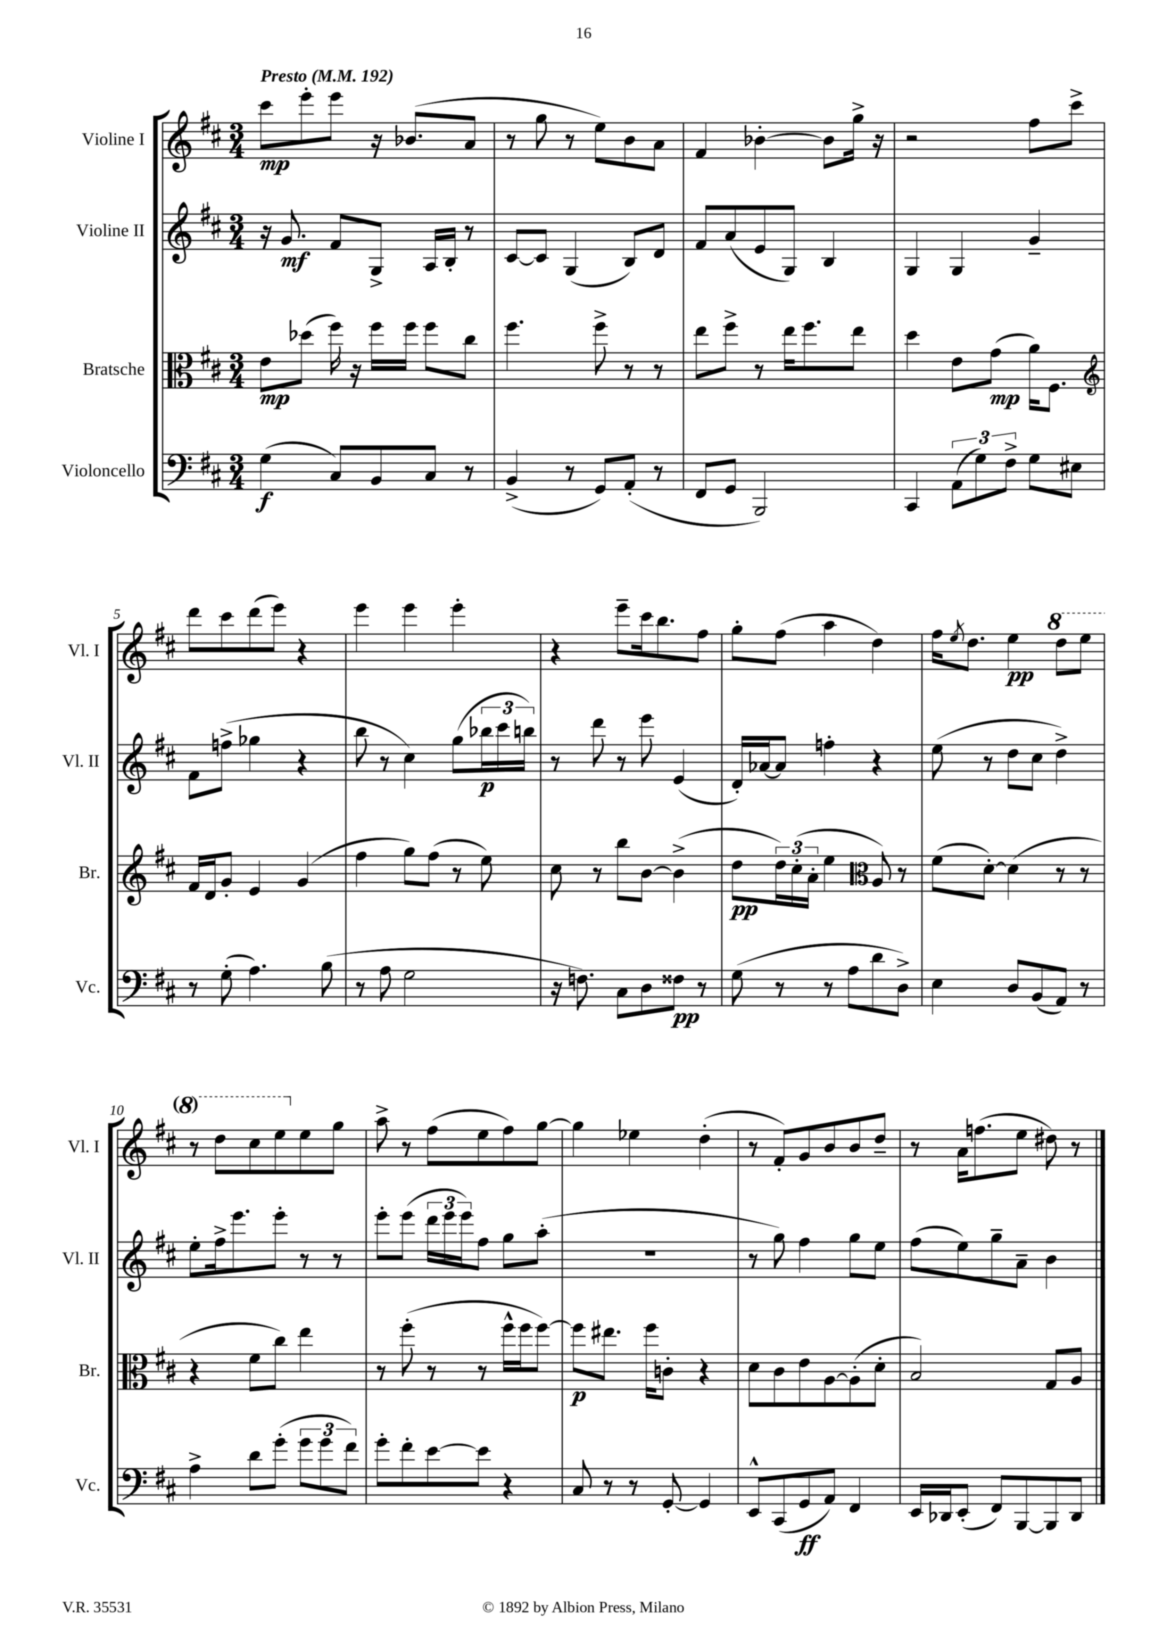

**kern	**kern	**kern	**kern
*staff4	*staff3	*staff2	*staff1
*clefF4	*clefC3	*clefG2	*clefG2
*k[f#c#]	*k[f#c#]	*k[f#c#]	*k[f#c#]
*M3/4	*M3/4	*M3/4	*M3/4
*MM192	*MM192	*MM192	*MM192
(4G\	8e\L	16r	8ccc#\L
.	.	8.g/	.
.	(8dd-\J	.	8eee'\
8C#/L)	16ff#\)	8f#/L	8eee\J
.	16r	.	.
8BB/	16ff#\LL	8G^/J	16r
.	16ff#\JJ	.	(8.b-/L
8C#/J	8ff#\L	16A/LL	.
.	.	16B'/JJ	.
8r	8cc#\J	8r	8a/J
=	=	=	=
(4BB^/	4.ff#\	[8c#/L	8r
.	.	8c#/]J	8gg\
8r	.	(4G/	8r
8GG/L)	8ff#^\	.	8ee\L)
(8AA'/J	8r	8B/L)	8b\
8r	8r	8d/J	8a\J
=	=	=	=
8FF#/L	8ee\L	8f#/L	4f#/
8GG/J	8ff#^\J	(8a/	.
2BBB/)	8r	8e/	[4b-'\
.	16ee\LK	8G/J)	.
.	8.ff#\	.	.
.	.	4B/	8b-\]L
.	8ee\J	.	16gg^\Jk
.	.	.	16r
=	=	=	=
4CC#/	4dd\	4G/	2r
(12AA\L	8e\L	4G/	.
12G\)	.	.	.
.	(8g\J	.	.
12F#^\J	.	.	.
8G\L	16a\LK)	4g~/	8ff#\L
.	8.F#\J	.	.
8E#\J	.	.	8ccc#^\J
=	=	=	=
*	*clefG2	*	*
8r	16f#/LL	8f#\L	8ddd\L
.	16d/J	.	.
(8G'\	8g'/J	(8ff^\J	8ccc#\
4.A\)	4e/	4gg-\	(8ddd\
.	.	.	8eee\J)
.	(4g/	4r	4r
(8B\	.	.	.
=	=	=	=
8r	4ff#\	8bb\	4eee\
8A\	.	8r	.
2G\	8gg\L)	4cc#\)	4eee\
.	(8ff#\J	.	.
.	8r	(8gg\L	4eee'\
.	8ee\)	24bb-\L	.
.	.	24ccc#\	.
.	.	24bb\JJ)	.
=	=	=	=
16r	8cc#\	8r	4r
8.F\)	.	.	.
.	8r	8ddd\	.
8C#\L	8bb\L	8r	8eee~\L
8D\	[8b\J	8eee\	16ccc#\k
.	.	.	8.bb\
8F##\J	(4b^\]	(4e/	.
8r	.	.	8ff#\J
=	=	=	=
(8G\	8dd\L	16d'/LL)	8gg'\L
.	.	[16a-/J	.
8r	24dd\L)	8a-/]J	(8ff#\J
.	(24cc#'\	.	.
.	24a'\JJ	.	.
8r	4ee\	4ff'\	4aa\
8A\L	.	.	.
*	*clefC3	*	*
8d\	8A/)	4r	4dd\)
8D^\J)	8r	.	.
=	=	=	=
4E\	(8f#\L	(8ee\	16ff#\LK
.	.	.	8qee/
.	.	.	8.dd\J
.	[8d'\J)	8r	.
8D/L	(4d\]	8dd\L	4ee\
(8BB/	.	8cc#\J	.
8AA/J)	8r	4dd^\)	8ddd\L
8r	8r	.	8eee\J
=	=	=	=
4A^\	4r	8ee'\L	8r
.	.	16ff#^\k	8ddd\L
.	.	8.eee\	.
8d\L	8f#\L	.	8ccc#\
(8g'\J	8cc#\J)	8eee'\J	8eee\
12g\L	4ee\	8r	8ee\
12g\	.	.	.
.	.	8r	8gg\J
12f#\J)	.	.	.
=	=	=	=
8g'\L	8r	8eee'\L	8aa^\
8f#'\	(8ff#'\	(8eee\J	8r
[8e\	8r	24ddd\LL	(8ff#\L
.	.	24eee\	.
.	.	24eee\J)	.
8e\]J	8r	8ff#\J	8ee\
4r	16ff#^^\LL	8gg\L	8ff#\)
.	16ff#\J	.	.
.	[8ff#\J)	(8aa'\J	[8gg\J
=	=	=	=
8C#/	8ff#\]L	2.r	4gg\]
8r	8.ee#\J	.	.
8r	.	.	4ee-\
.	16ff#\LK	.	.
[8GG'/	8c'\J	.	.
4GG/]	4r	.	(4dd'\
=	=	=	=
8EE^^/L	8d\L	8r	8r
(8CC#/	8c#\	8gg\)	8f#'/L)
8GG/	8e\	4ff#\	8g/
8AA/J)	[8A\	.	8b/
4FF#/	(8A'\]	8gg\L	8b/
.	8d'\J	8ee\J	8dd~/J
=	=	=	=
16EE/LL	2B/)	(8ff#\L	8r
16DD-/J	.	.	.
(8EE'/J	.	8ee\)	16a\LK
.	.	.	(8.ff\
8FF#/L)	.	8gg~\	.
[8BBB/	.	8a~\J	8ee\J
8BBB/]	8G/L	4b\	8dd#\)
8DD-/J	8A/J	.	8r
==	==	==	==
*-	*-	*-	*-
